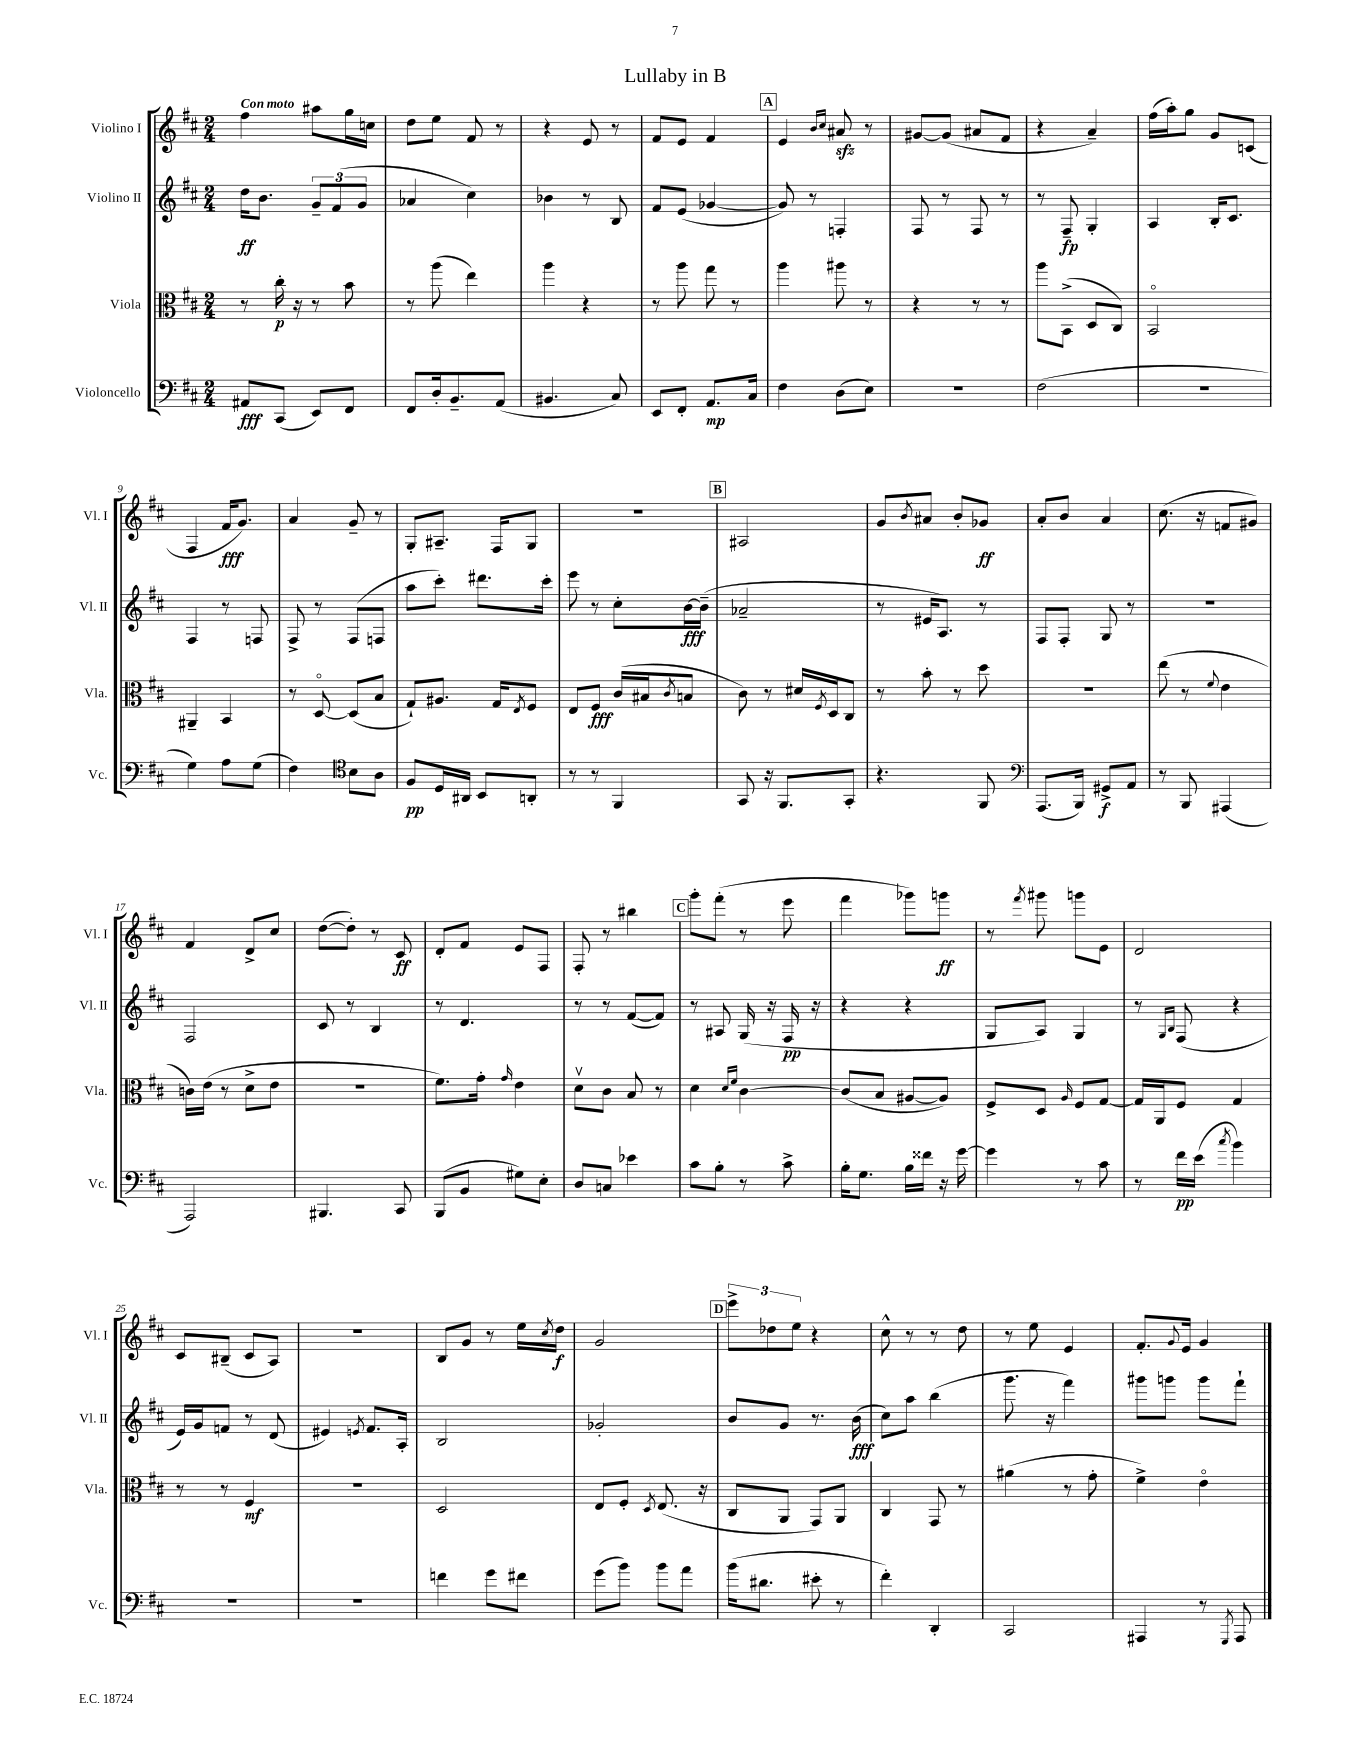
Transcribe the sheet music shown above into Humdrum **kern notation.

**kern	**dynam	**kern	**dynam	**kern	**dynam	**kern	**dynam
*part4	*part4	*part3	*part3	*part2	*part2	*part1	*part1
*staff4	*staff4	*staff3	*staff3	*staff2	*staff2	*staff1	*staff1
*I"Violoncello	*	*I"Viola	*	*I"Violino II	*	*I"Violino I	*
*I'Vc.	*	*I'Vla.	*	*I'Vl. II	*	*I'Vl. I	*
*clefF4	*	*clefC3	*	*clefG2	*	*clefG2	*
*k[f#c#]	*	*k[f#c#]	*	*k[f#c#]	*	*k[f#c#]	*
*M2/4	*	*M2/4	*	*M2/4	*	*M2/4	*
=1	=1	=1	=1	=1	=1	=1	=1
!	!	!	!	!	!	!LO:TX:a:B:t=Con moto	!
8AA#X/L	fff	8r	.	16dd\KL	ff	4ff#\	.
.	.	.	.	8.b\J	.	.	.
(8CC#/J	.	16cc#'\	p	.	.	.	.
.	.	16r	.	.	.	.	.
8EE/L)	.	8r	.	12g~/L	.	8aa#X\L	.
.	.	.	.	(12f#/	.	.	.
8FF#/J	.	8b\	.	.	.	16gg\L	.
.	.	.	.	12g/J	.	.	.
.	.	.	.	.	.	16ccn\JJ	.
=2	=2	=2	=2	=2	=2	=2	=2
8FF#/L	.	8r	.	4a-X/	.	8dd\L	.
16D'/k	.	(8aa\	.	.	.	8ee\J	.
8.BB~/	.	.	.	.	.	.	.
.	.	4ee\)	.	4cc#\)	.	8f#/	.
(8AA/J	.	.	.	.	.	8r	.
=3	=3	=3	=3	=3	=3	=3	=3
4.BB#X/	.	4aa\	.	4b-X\	.	4r	.
.	.	4r	.	8r	.	8e/	.
8C#/)	.	.	.	8B/	.	8r	.
=4	=4	=4	=4	=4	=4	=4	=4
8EE/L	.	8r	.	8f#/L	.	8f#/L	.
8FF#'/J	.	8aa\	.	(8e/J	.	8e/J	.
8.AA/L	mp	8gg\	.	[4g-X/	.	4f#/	.
.	.	8r	.	.	.	.	.
16C#/Jk	.	.	.	.	.	.	.
!!LO:REH:place=s1:t=A
=5	=5	=5	=5	=5	=5	=5	=5
4F#\	.	4aa\	.	8g-/])	.	4e/	.
.	.	.	.	8r	.	.	.
.	.	.	.	.	.	16qqb/LL	.
.	.	.	.	.	.	16qqcc#/JJ	.
(8D\L	.	8aa#X\	.	4Fn'/	.	8a#Xzz/	.
8E\J)	.	8r	.	.	.	8r	.
=6	=6	=6	=6	=6	=6	=6	=6
2r	.	4r	.	8F#/	.	[8g#X/L	.
.	.	.	.	8r	.	(8g#/J]	.
.	.	8r	.	8F#/	.	8a#X/L	.
.	.	8r	.	8r	.	8f#/J	.
=7	=7	=7	=7	=7	=7	=7	=7
(2F#\	.	8aa\L	.	8r	.	4r	.
.	.	(8BB^\J	.	8F#~/	fp	.	.
.	.	8D/L	.	4G'/	.	4a~/)	.
.	.	8C#/J)	.	.	.	.	.
=8	=8	=8	=8	=8	=8	=8	=8
2r	.	2BB/	.	4A/	.	(16ff#\LL	.
.	.	.	.	.	.	16aa'\J)	.
.	.	.	.	.	.	8gg\J	.
.	.	.	.	16B'/KL	.	8g/L	.
.	.	.	.	8.c#/J	.	.	.
.	.	.	.	.	.	(8cn/J	.
!!LO:LB:g=z
=9	=9	=9	=9	=9	=9	=9	=9
4G\)	.	4AA#X~/	.	4F#/	.	4F#/	.
8A\L	.	4BB/	.	8r	.	16f#/KL	fff
.	.	.	.	.	.	8.g/J)	.
(8G\J	.	.	.	8Fn/	.	.	.
=10	=10	=10	=10	=10	=10	=10	=10
4F#\)	.	8r	.	8F#^/	.	4a/	.
.	.	[8D/	.	8r	.	.	.
*clefC4	*	*	*	*	*	*	*
8B\L	.	(8D/L]	.	(8F#/L	.	8g~/	.
8A\J	.	8B/J	.	8Fn/J	.	8r	.
=11	=11	=11	=11	=11	=11	=11	=11
8F#/L	pp	8G`/L)	.	8aa\L	.	8G'/L	.
16D/L	.	8.A#X/J	.	8ccc#'\J)	.	8.A#X~/J	.
16AA#X/JJ	.	.	.	.	.	.	.
8BB/L	.	.	.	8.ddd#X\L	.	.	.
.	.	16G/KL	.	.	.	16F#/KL	.
.	.	8qE/	.	.	.	.	.
8AAn'/J	.	8F#/J	.	.	.	8G/J	.
.	.	.	.	16ccc#'\Jk	.	.	.
=12	=12	=12	=12	=12	=12	=12	=12
8r	.	8E/L	.	8eee\	.	2r	.
8r	.	8F#/J	fff	8r	.	.	.
4FF#/	.	(16c#/LL	.	8cc#'\L	.	.	.
.	.	16B#X/J	.	.	.	.	.
.	.	8qc#/	.	.	.	.	.
.	.	8Bn/J	.	[16b\L	fff	.	.
.	.	.	.	(16b~\JJ]	.	.	.
!!LO:REH:place=s1:t=B
=13	=13	=13	=13	=13	=13	=13	=13
8GG/	.	8c#\)	.	2a-X~/	.	2A#X/	.
16r	.	8r	.	.	.	.	.
8.FF#/L	.	.	.	.	.	.	.
.	.	16d#X/LL	.	.	.	.	.
.	.	8qF#/	.	.	.	.	.
.	.	16D/J	.	.	.	.	.
8GG'/J	.	8C#/J	.	.	.	.	.
=14	=14	=14	=14	=14	=14	=14	=14
4.r	.	8r	.	8r	.	8g/L	.
.	.	.	.	.	.	8qb/	.
.	.	8b'\	.	16e#X/KL	.	8a#X/J	.
.	.	.	.	8.A/J)	.	.	.
.	.	8r	.	.	.	8b'/L	.
8FF#/	.	8dd\	.	8r	.	8g-X/J	ff
=15	=15	=15	=15	=15	=15	=15	=15
*clefF4	*	*	*	*	*	*	*
(8.AAA/L	.	2r	.	8F#/L	.	8a'/L	.
.	.	.	.	8F#'/J	.	8b/J	.
16BBB/Jk)	.	.	.	.	.	.	.
8GG#X^/L	f	.	.	8G/	.	4a/	.
8AA/J	.	.	.	8r	.	.	.
=16	=16	=16	=16	=16	=16	=16	=16
8r	.	(8ee\	.	2r	.	(8.cc#\	.
8BBB/	.	8r	.	.	.	.	.
.	.	.	.	.	.	16r	.
.	.	8qqf#/	.	.	.	.	.
(4AAA#X/	.	4e\	.	.	.	8fn/L	.
.	.	.	.	.	.	8g#X/J)	.
!!LO:LB:g=z
=17	=17	=17	=17	=17	=17	=17	=17
2AAA/)	.	16cn\LL)	.	2F#/	.	4f#/	.
.	.	(16e\JJ	.	.	.	.	.
.	.	8r	.	.	.	.	.
.	.	8d^\L	.	.	.	8d^/L	.
.	.	8e\J	.	.	.	8cc#/J	.
=18	=18	=18	=18	=18	=18	=18	=18
4.BBB#X/	.	2r	.	8c#/	.	([8dd\L	.
.	.	.	.	8r	.	8dd'\J])	.
.	.	.	.	4B/	.	8r	.
8CC#/	.	.	.	.	.	8c#/	ff
=19	=19	=19	=19	=19	=19	=19	=19
(8BBB/L	.	8.f#\L)	.	8r	.	8d'/L	.
8BB/J	.	.	.	4.d/	.	8f#/J	.
.	.	16g'\Jk	.	.	.	.	.
.	.	16qqg/	.	.	.	.	.
8G#X\L)	.	4e\	.	.	.	8e/L	.
8E'\J	.	.	.	.	.	8F#/J	.
=20	=20	=20	=20	=20	=20	=20	=20
8D/L	.	8dv\L	.	8r	.	8F#'/	.
8Cn/J	.	8c#\J	.	8r	.	8r	.
4e-X\	.	8B/	.	([8f#/L	.	4bb#X\	.
.	.	8r	.	8f#/J])	.	.	.
!!LO:REH:place=s1:t=C
=21	=21	=21	=21	=21	=21	=21	=21
8c#\L	.	4d\	.	8r	.	8ggg'\L	.
8B'\J	.	.	.	8A#X/	.	(8fff#'\J	.
.	.	16qqd/LL	.	.	.	.	.
.	.	16qqf#/JJ	.	.	.	.	.
8r	.	[4c#\	.	(16G/	.	8r	.
.	.	.	.	16r	.	.	.
8c#^\	.	.	.	16F#/	pp	8eee\	.
.	.	.	.	16r	.	.	.
=22	=22	=22	=22	=22	=22	=22	=22
16B'\KL	.	(8c#/L]	.	4r	.	4fff#\	.
8.G\J	.	.	.	.	.	.	.
.	.	8B/J	.	.	.	.	.
16B\LL	.	[8A#X/L	.	4r	.	8ggg-X\L)	.
16f##X\JJ	.	.	.	.	.	.	.
16r	.	8A#/J])	.	.	.	8gggn\J	ff
[16g\	.	.	.	.	.	.	.
=23	=23	=23	=23	=23	=23	=23	=23
4g\]	.	8F#^/L	.	8G/L	.	8r	.
.	.	.	.	.	.	8qfff#/	.
.	.	8D/J	.	8A/J)	.	8ggg#X\	.
.	.	16qqA/	.	.	.	.	.
8r	.	8F#/L	.	4G/	.	8gggn\L	.
8c#\	.	[8G/J	.	.	.	8e\J	.
=24	=24	=24	=24	=24	=24	=24	=24
8r	.	16G/LL]	.	8r	.	2d/	.
.	.	16AA/J	.	.	.	.	.
.	.	.	.	16qqG/LL	.	.	.
.	.	.	.	16qqB/JJ	.	.	.
16f#\LL	pp	8F#/J	.	(8F#/	.	.	.
(16e\JJ	.	.	.	.	.	.	.
8qcc#/	.	.	.	.	.	.	.
4b\)	.	4G/	.	4r	.	.	.
!!LO:LB:g=z
=25	=25	=25	=25	=25	=25	=25	=25
2r	.	8r	.	16e/LL)	.	8c#/L	.
.	.	.	.	16g/J	.	.	.
.	.	8r	.	8fn/J	.	(8B#X~/J	.
.	.	4F#/	mf	8r	.	8c#/L	.
.	.	.	.	(8d/	.	8A/J)	.
=26	=26	=26	=26	=26	=26	=26	=26
2r	.	2r	.	4e#X/)	.	2r	.
.	.	.	.	8qen/	.	.	.
.	.	.	.	8.f#/L	.	.	.
.	.	.	.	16A'/Jk	.	.	.
=27	=27	=27	=27	=27	=27	=27	=27
4fn\	.	2D/	.	2B/	.	8B/L	.
.	.	.	.	.	.	8g/J	.
8g\L	.	.	.	.	.	8r	.
8f#X\J	.	.	.	.	.	16ee\LL	.
.	.	.	.	.	.	8qcc#/	.
.	.	.	.	.	.	16dd\JJ	f
=28	=28	=28	=28	=28	=28	=28	=28
(8g\L	.	8E/L	.	2g-X'/	.	2g/	.
8b\J)	.	8F#'/J	.	.	.	.	.
.	.	8qD/	.	.	.	.	.
8b\L	.	(8.E/	.	.	.	.	.
8a\J	.	.	.	.	.	.	.
.	.	16r	.	.	.	.	.
!!LO:REH:place=s1:t=D
=29	=29	=29	=29	=29	=29	=29	=29
(16b\KL	.	8C#/L	.	8b/L	.	12eee^\L	.
8.d#X\J	.	.	.	.	.	.	.
.	.	.	.	.	.	12dd-X\	.
.	.	8AA/J	.	8g/J	.	.	.
.	.	.	.	.	.	12ee\J	.
8e#X'\	.	8GG/L)	.	8.r	.	4r	.
8r	.	8AA/J	.	.	.	.	.
.	.	.	.	(16b\	fff	.	.
=30	=30	=30	=30	=30	=30	=30	=30
4f#'\)	.	4C#/	.	8cc#\L)	.	8cc#^^\	.
.	.	.	.	8aa\J	.	8r	.
4DD'/	.	8GG/	.	(4bb\	.	8r	.
.	.	8r	.	.	.	8dd\	.
=31	=31	=31	=31	=31	=31	=31	=31
2CC#/	.	(4a#X\	.	8.ggg\	.	8r	.
.	.	.	.	.	.	8ee\	.
.	.	.	.	16r	.	.	.
.	.	8r	.	4fff#\)	.	4e/	.
.	.	8g'\	.	.	.	.	.
=32	=32	=32	=32	=32	=32	=32	=32
4AAA#X/	.	4f#^\)	.	8ggg#X\L	.	8.f#'/L	.
.	.	.	.	8gggn\J	.	.	.
.	.	.	.	.	.	8qqg/	.
.	.	.	.	.	.	16e/Jk	.
8r	.	4e\	.	8ggg\L	.	4g/	.
8qGGG/	.	.	.	.	.	.	.
8AAA#/	.	.	.	8fff#`\J	.	.	.
==	==	==	==	==	==	==	==
*-	*-	*-	*-	*-	*-	*-	*-
